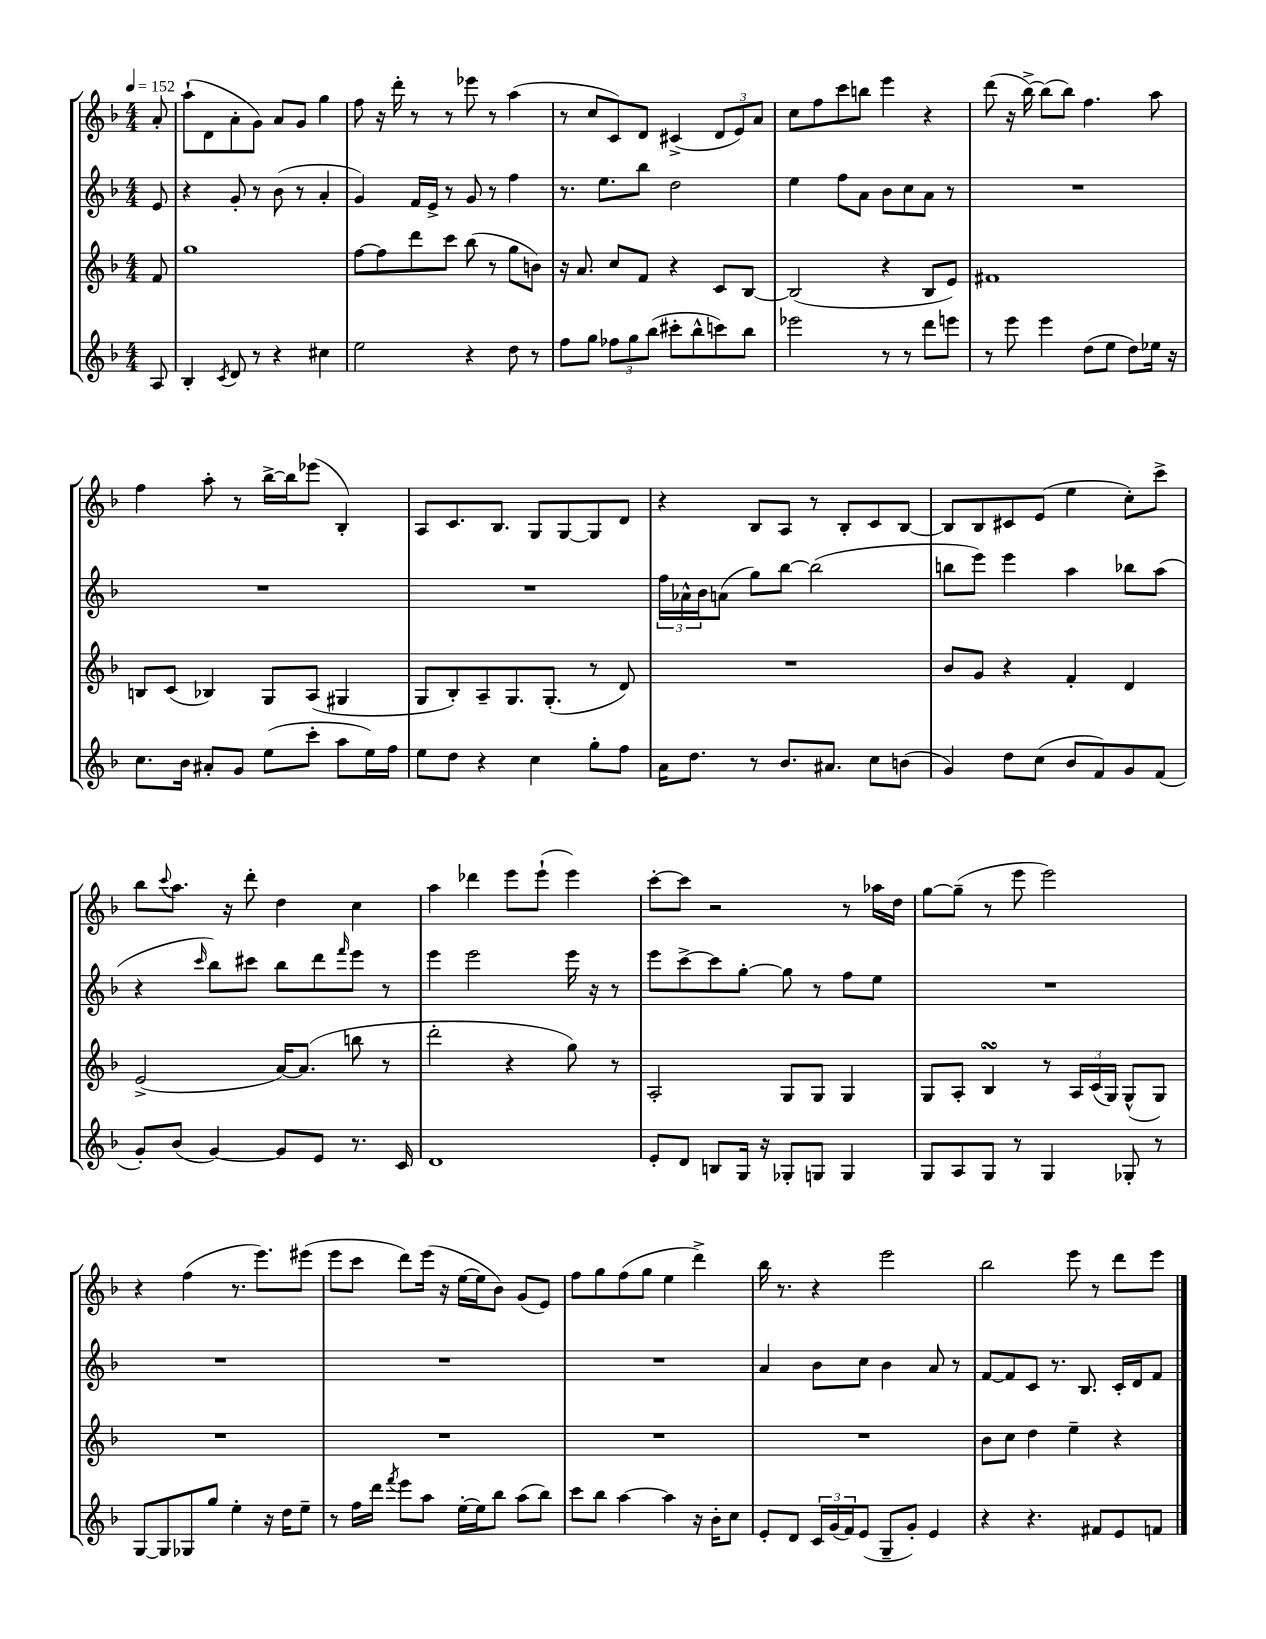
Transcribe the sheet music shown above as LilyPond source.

<<
\new StaffGroup <<
\new Staff = "s0" {
    \clef treble \key f \major \numericTimeSignature \time 4/4 \partial 8 \tempo 4 = 152
    a'8-. |
    a''8-!( d'8 a'8-. g'8) a'8 g'8 g''4 |
    f''8 r16 d'''16-. r8 r8 ees'''8 r8 a''4( |
    r8 c''8 c'8) d'8 cis'4->( \tuplet 3/2 { d'8 e'8) a'8 } |
    c''8 f''8 c'''8 b''8 e'''4 r4 |
    d'''8( r16 bes''16~->) bes''8( bes''8) f''4. a''8 |
    f''4 a''8-. r8 bes''16~-> bes''16 ees'''8( bes4-.) |
    a8 c'8. bes8. g8 g8~ g8 d'8 |
    r4 bes8 a8 r8 bes8-. c'8 bes8~ |
    bes8 bes8 cis'8 e'8( e''4 c''8-.) c'''8-> |
    bes''8 \appoggiatura { c'''8 } a''8. r16 d'''8-. d''4 c''4 |
    a''4 des'''4 e'''8 e'''8-!( e'''4) |
    c'''8~-. c'''8 r2 r8 aes''16 d''16 |
    g''8~ g''8--( r8 e'''8 e'''2) |
    r4 f''4( r8. e'''8.) eis'''8( |
    e'''8 c'''8 d'''8) e'''16( r16 e''16~ e''16 bes'8) g'8( e'8) |
    f''8 g''8 f''8( g''8 e''4 d'''4->) |
    bes''16 r8. r4 e'''2 |
    bes''2 e'''8 r8 d'''8 e'''8 \bar "|." |
}
\new Staff = "s1" {
    \clef treble \key f \major \numericTimeSignature \time 4/4 \partial 8
    e'8 |
    r4 g'8-. r8 bes'8( r8 a'4-. |
    g'4) f'16 e'16-> r8 g'8 r8 f''4 |
    r8. e''8. bes''8 d''2 |
    e''4 f''8 a'8 bes'8 c''8 a'8 r8 |
    R1 |
    R1 |
    R1 |
    \tuplet 3/2 { f''16 aes'16-^ bes'16 } a'8( g''8) bes''8~ bes''2( |
    b''8 e'''8) e'''4 a''4 bes''8 a''8( |
    r4 \grace { c'''16 } bes''8) cis'''8 bes''8 d'''8 \grace { f'''16 } e'''8 r8 |
    e'''4 e'''2 e'''16 r16 r8 |
    e'''8 c'''8~-> c'''8 g''8~-. g''8 r8 f''8 e''8 |
    R1 |
    R1 |
    R1 |
    R1 |
    a'4 bes'8 c''8 bes'4 a'8 r8 |
    f'8~ f'8 c'8 r8. bes8. c'16-. d'16 f'8 \bar "|." |
}
\new Staff = "s2" {
    \clef treble \key f \major \numericTimeSignature \time 4/4 \partial 8
    f'8 |
    g''1 |
    f''8~ f''8 d'''8 c'''8 bes''8( r8 g''8 b'8) |
    r16 a'8. c''8 f'8 r4 c'8 bes8~ |
    bes2( r4 bes8 e'8) |
    fis'1 |
    b8 c'8( bes4) g8 a8( gis4 |
    g8 bes8-.) a8-- g8. g8.-.( r8 d'8) |
    R1 |
    bes'8 g'8 r4 f'4-. d'4 |
    e'2->( a'16~) a'8.( b''8 r8 |
    d'''2-. r4 g''8) r8 |
    a2-. g8 g8 g4 |
    g8 a8-. bes4\turn r8 \tuplet 3/2 { a16 c'16( g16) } g8-^( g8) |
    R1 |
    R1 |
    R1 |
    R1 |
    bes'8 c''8 d''4 e''4-- r4 \bar "|." |
}
\new Staff = "s3" {
    \clef treble \key f \major \numericTimeSignature \time 4/4 \partial 8
    a8 |
    bes4-. \acciaccatura { c'8 } d'8 r8 r4 cis''4 |
    e''2 r4 d''8 r8 |
    f''8 g''8 \tuplet 3/2 { fes''8 g''8 bes''8( } cis'''8-. bes''8-^ c'''8) bes''8 |
    ees'''2 r8 r8 d'''8 e'''8 |
    r8 e'''8 e'''4 d''8( e''8 d''8) ees''16 r16 |
    c''8. bes'16 ais'8-. g'8 e''8( c'''8-. a''8 e''16) f''16 |
    e''8 d''8 r4 c''4 g''8-. f''8 |
    a'16 d''8. r8 bes'8. ais'8. c''8 b'8( |
    g'4) d''8 c''8( bes'8 f'8) g'8 f'8( |
    g'8-.) bes'8( g'4~) g'8 e'8 r8. c'16 |
    d'1 |
    e'8-. d'8 b8 g16 r16 ges8-. g8 g4 |
    g8 a8 g8 r8 g4 ges8-. r8 |
    g8~ g8 ges8 g''8 e''4-. r16 d''16 e''8-- |
    r8 f''16 d'''16 \acciaccatura { f'''8 } e'''8 a''8 e''16~-. e''16 bes''8 a''8( bes''8) |
    c'''8 bes''8 a''4~ a''4 r16 bes'16-. c''8 |
    e'8-. d'8 \tuplet 3/2 { c'16 g'16( f'16) } e'8( g8-- g'8-.) e'4 |
    r4 r4. fis'8 e'8 f'8 \bar "|." |
}
>>
>>
\layout { \context { \Score \remove "Bar_number_engraver" } }
